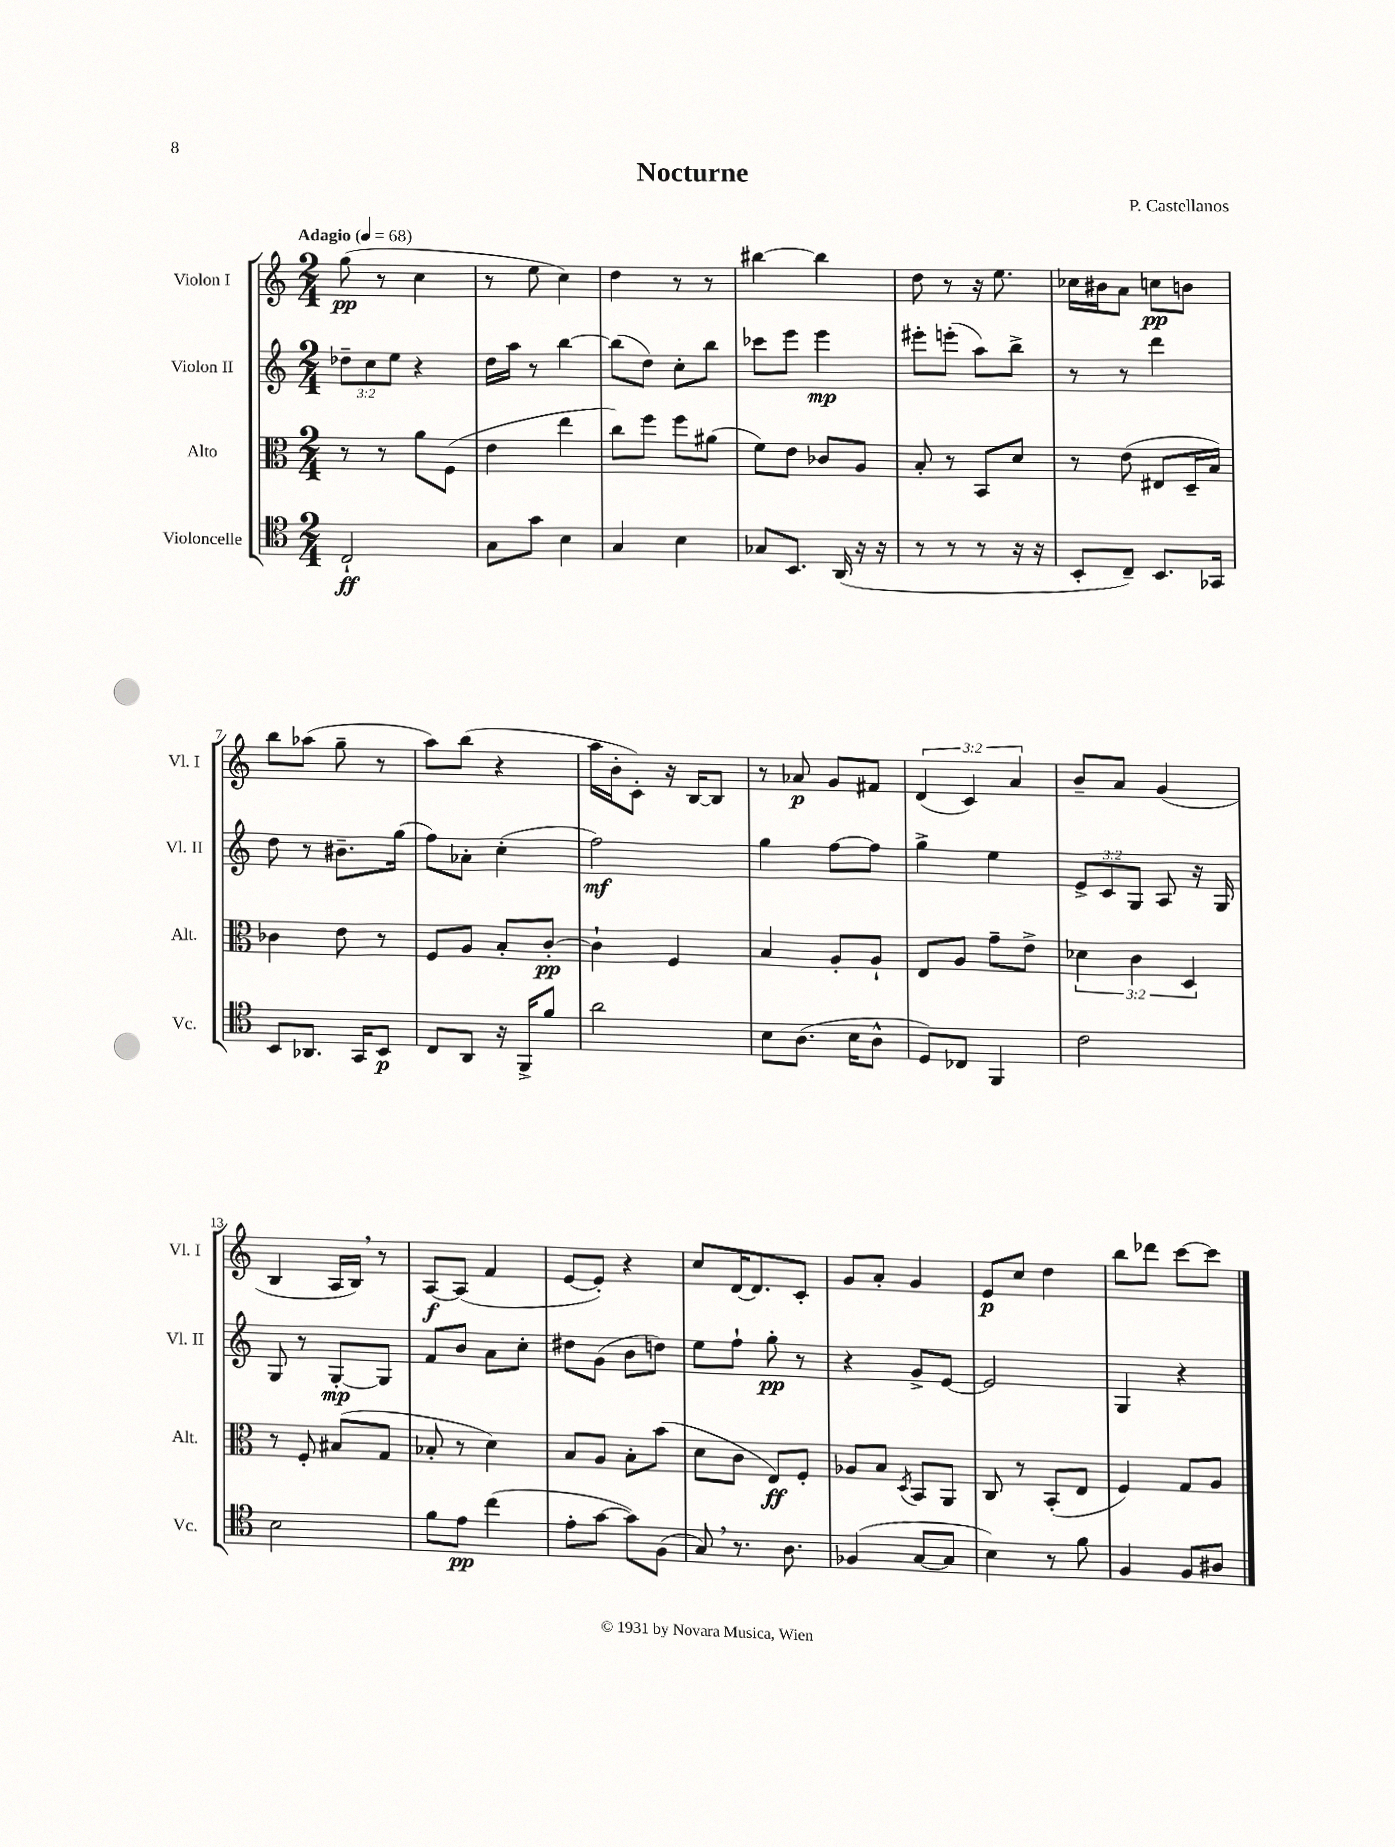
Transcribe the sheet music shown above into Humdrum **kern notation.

**kern	**kern	**kern	**kern
*staff4	*staff3	*staff2	*staff1
*clefC4	*clefC3	*clefG2	*clefG2
*k[]	*k[]	*k[]	*k[]
*M2/4	*M2/4	*M2/4	*M2/4
*MM68	*MM68	*MM68	*MM68
2C`/	8r	12dd-~\L	(8gg\
.	.	12cc\	.
.	8r	.	8r
.	.	12ee\J	.
.	8a\L	4r	4cc\
.	(8F\J	.	.
=	=	=	=
8G\L	4e\	16dd\LL	8r
.	.	16aa\JJ	.
8g\J	.	8r	8ee\
4B\	4ee\	[4bb\	4cc\)
=	=	=	=
4G/	8cc\L)	(8bb\]L	4dd\
.	8ff\J	8dd\J)	.
4B\	8ff\L	8cc'\L	8r
.	(8a#\J	8bb\J	8r
=	=	=	=
8G-/L	8f\L)	8ccc-\L	[4bb#\
8.BB/J	8e\J	8eee\J	.
.	8c-/L	4eee\	4bb#\]
(16AA/	.	.	.
16r	8A/J	.	.
16r	.	.	.
=	=	=	=
8r	8B'/	8eee#'\L	8dd\
8r	8r	(8eee'\J	8r
8r	8BB/L	8aa\L)	16r
.	.	.	8.ee\
16r	8d/J	8bb^\J	.
16r	.	.	.
=	=	=	=
8BB'/L	8r	8r	16cc-\LL
.	.	.	16b#\J
8C~/J)	(8e\	8r	8a\J
8.BB/L	8E#/L	4ddd\	8cc\L
.	16D~/L	.	8b\J
16GG-/Jk	16B/JJ)	.	.
=	=	=	=
8BB/L	4c-\	8dd\	8bb\L
8.AA-/J	.	8r	(8aa-\J
.	8e\	8.b#~\L	8gg~\
16GG/LK	.	.	.
8BB/J	8r	.	8r
.	.	(16gg\Jk	.
=	=	=	=
8C/L	8F/L	8ff\L)	8aa\L)
8AA/J	8A/J	8a-'\J	(8bb\J
16r	8B'/L	(4cc'\	4r
16FF^/LK	.	.	.
8f/J	[8c'/J	.	.
=	=	=	=
2a\	4c`\]	2ff\)	16aa\LL
.	.	.	16b'\J
.	.	.	8c'\J)
.	4F/	.	16r
.	.	.	[16B/LK
.	.	.	8B/]J
=	=	=	=
8B\L	4B/	4gg\	8r
(8.A\J	.	.	8a-/
.	8A'/L	[8ff\L	8g/L
16B\LK	.	.	.
8A^^\J	8A`/J	8ff\]J	8f#/J
=	=	=	=
8D/L)	8E/L	4gg^\	(6d/
8C-/J	8A/J	.	.
.	.	.	6c/)
4FF/	8g~\L	4ee\	.
.	.	.	6a/
.	8e^\J	.	.
=	=	=	=
2c\	6d-\	12e^/L	8b~/L
.	.	12c/	.
.	.	.	8a/J
.	6c\	12G/J	.
.	.	8A/	(4g/
.	6D/	.	.
.	.	16r	.
.	.	16G/	.
=	=	=	=
2B\	8r	8G/	4B/
.	8F'/	8r	.
.	(8B#/L	[8G'/L	16A/LL
.	.	.	16B/JJ)
.	8G/J	8G/]J	8r
=	=	=	=
8f\L	8B-'/	8f/L	[8A/L
8e\J	8r	8b/J	(8A/]J
(4cc\	4d\)	8a\L	4f/
.	.	8cc'\J	.
=	=	=	=
8e'\L	8B/L	8dd#\L	[8e/L
[8g\J	8A/J	(8g\J	8e'/]J)
8g\]L)	8B'\L	8b\L	4r
(8F\J	(8b\J	8dd\J)	.
=	=	=	=
8G/)	8d\L	8ee\L	8cc/L
8.r	8c\J	8ff`\J	[16d/K
.	.	.	8.d/]
.	8E/L)	8gg'\	.
8.A\	.	.	.
.	8F'/J	8r	8c'/J
=	=	=	=
(4F-/	8A-/L	4r	8g/L
.	8B/J	.	8a'/J
.	8qD/	.	.
[8G/L	8BB/L	8g^/L	4g/
8G/]J	8AA/J	[8e/J	.
=	=	=	=
4B\)	8C/	2e/]	8e/L
.	8r	.	8cc/J
8r	(8BB'/L	.	4dd\
8f\	8E/J	.	.
=	=	=	=
4F/	4F/)	4G/	8bb\L
.	.	.	8ddd-\J
8F/L	8G/L	4r	[8ccc\L
8A#/J	8A/J	.	8ccc\]J
==	==	==	==
*-	*-	*-	*-
